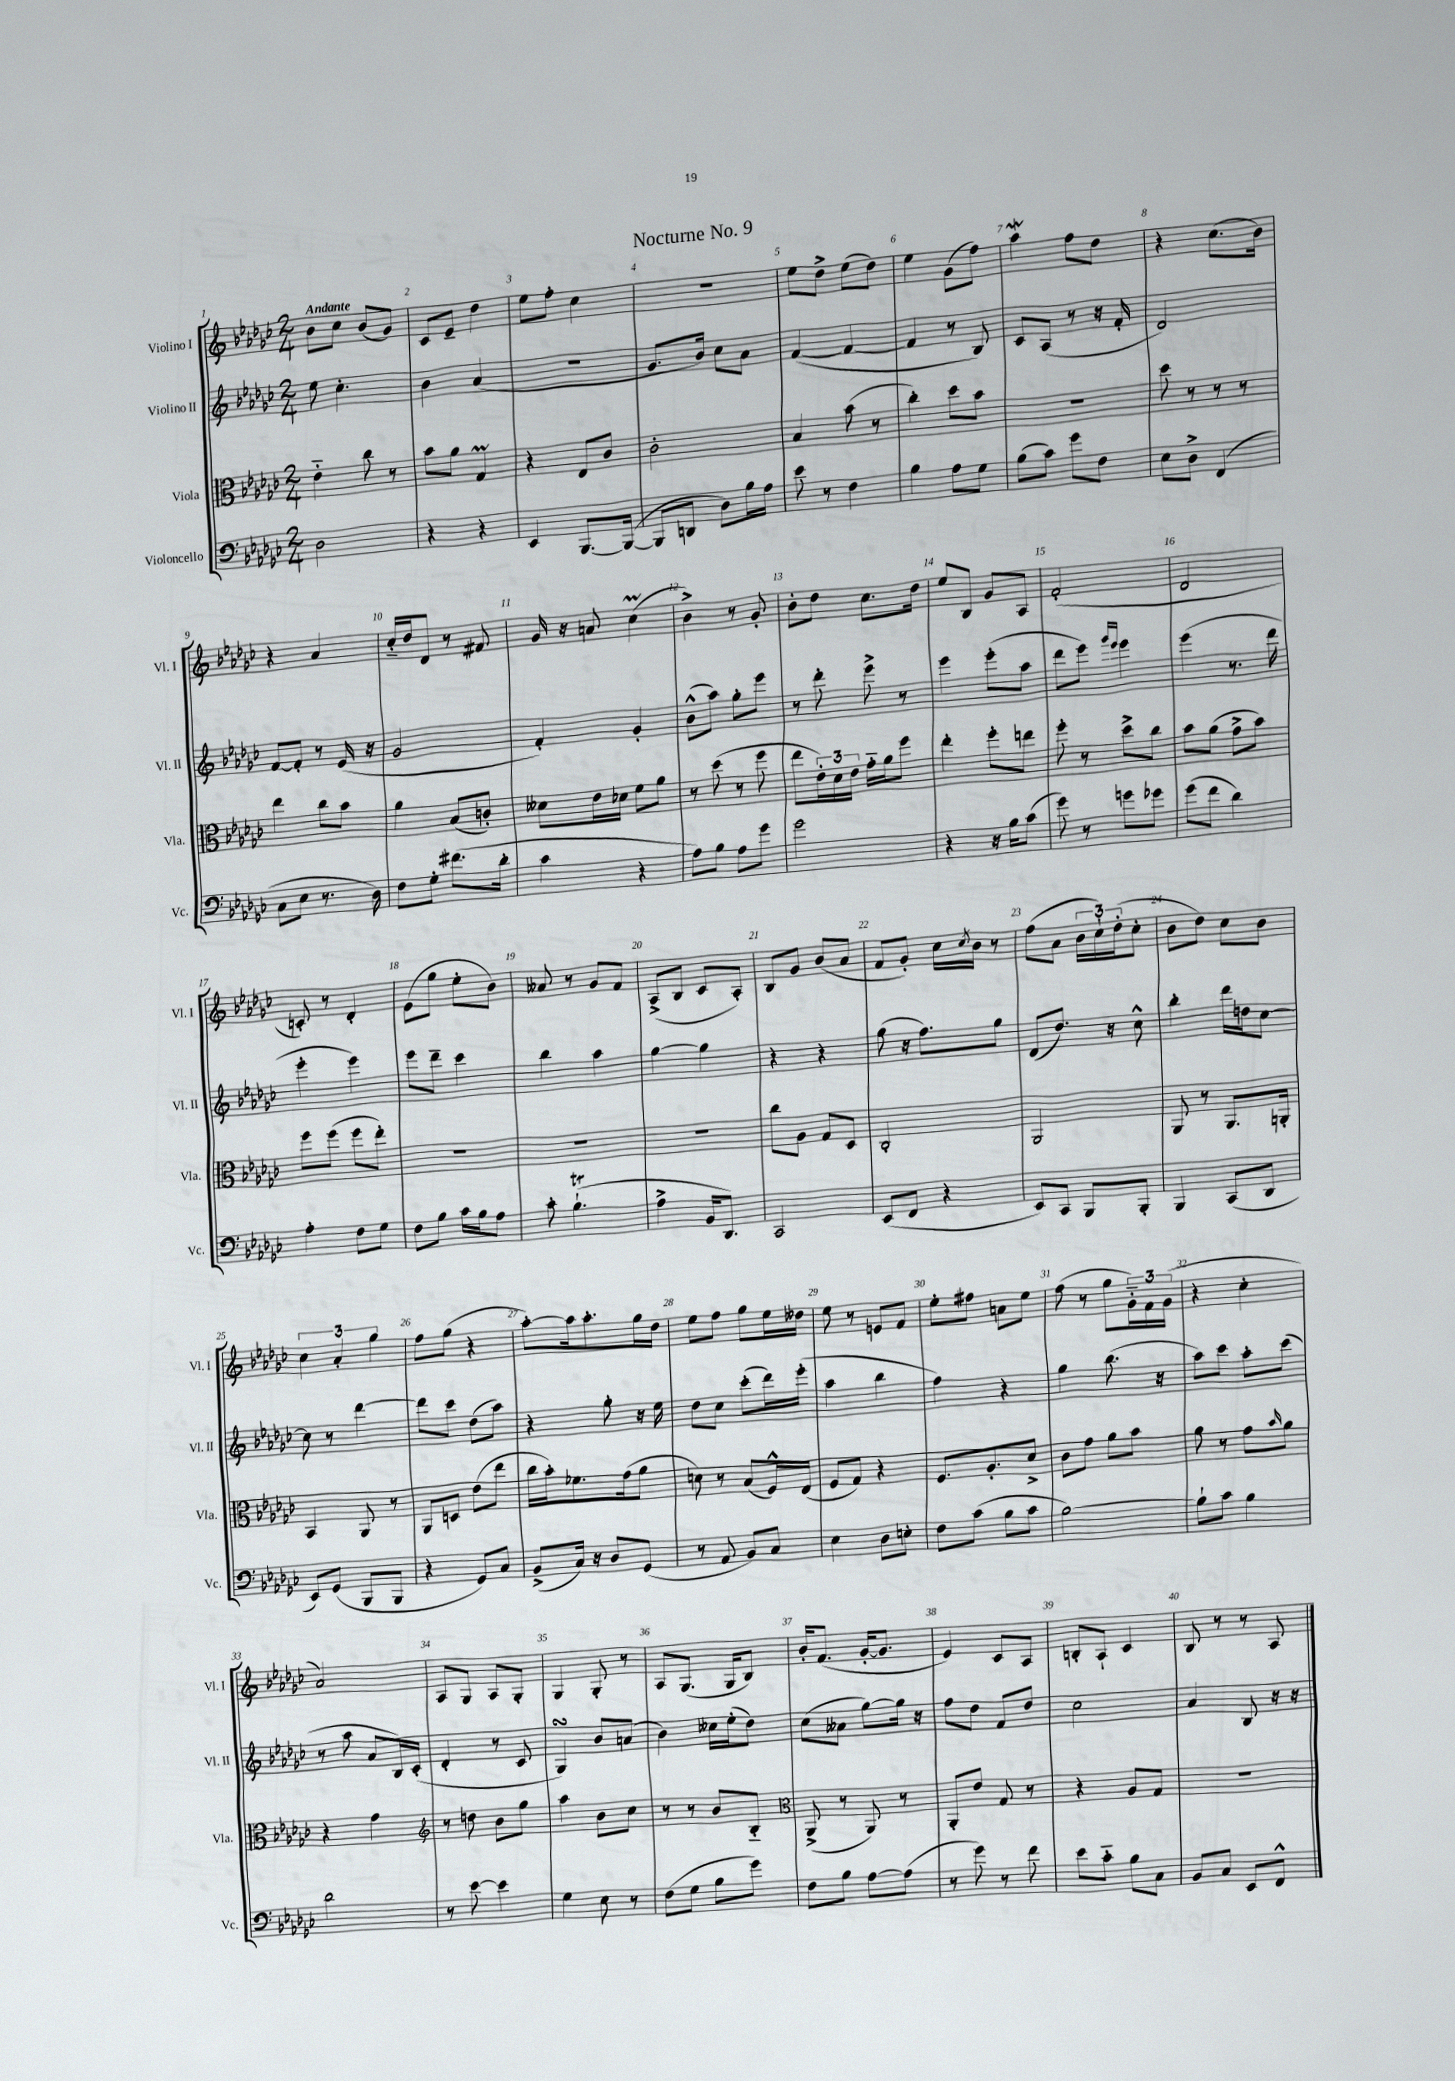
\header { title = "Nocturne No. 9" }
<<
\new StaffGroup <<
\new Staff = "s0" \with { instrumentName = "Violino I" shortInstrumentName = "Vl. I" } {
    \clef treble \key ges \major \numericTimeSignature \time 2/4 \tempo "Andante"
    bes'8 ces''8 bes'8( ges'8) |
    ces'8 ees'8-- des''4 |
    ees''8 f''8-. ces''4 |
    r2 |
    ees''8 des''8-> ees''8( des''8) |
    ees''4 ges'8( f''8) |
    aes''4\mordent f''8 des''8 |
    r4 ces''8.( bes'16) |
    r4 aes'4 |
    ces''16-_ des''16 des'8 r8 fis'8 |
    ges'16 r16 a'8 ces''4\prall( |
    bes'4->) r8 ges'8-. |
    bes'8-. des''8 ces''8. des''16 |
    ees''8 bes8 ges'8 aes8 |
    f'2-.( |
    des'2 |
    c'8-.) r8 des'4-. |
    ees'8( ges''8 ees''8-. bes'8) |
    aeses'8 r8 ges'8 f'8 |
    aes8->( bes8 ces'8 aes8-.) |
    bes8 ges'8 bes'8( aes'8 |
    f'8 ges'8-.) ces''16 \acciaccatura { ces''8 } bes'16 r8 |
    f''8( aes'8 \tuplet 3/2 { bes'16 ces''16-!) des''16-.( } ces''8-. |
    bes'8 des''8) ces''8 bes'8 |
    \tuplet 3/2 { ces''4 aes'4-. ges''4 } |
    f''8 ges''8( r4 |
    aes''8~-.) aes''16 aes''8.-. ges''16 des''16 |
    ees''8 f''8 ges''8 ees''16 deses''16 |
    ees''8 r8 e'8 f'8 |
    ees''8-. fis''8 a'8 ees''8 |
    f''8( r8 ges''8 \tuplet 3/2 { ges'16-_) f'16 ges'16( } |
    r4 ces''4-. |
    aes'2) |
    aes8 ges8 aes8 ges8-. |
    ges4 ges8-. r8 |
    aes8 ges8.( ges16 bes8) |
    bes'16-. f'8.( ges'16~-. ges'8. |
    ees'4) ces'8 aes8 |
    b8-. aes8-! ces'4 |
    bes8 r8 r8 aes8 \bar "|." |
}
\new Staff = "s1" \with { instrumentName = "Violino II" shortInstrumentName = "Vl. II" } {
    \clef treble \key ges \major \numericTimeSignature \time 2/4
    ees''8 ces''4.-. |
    bes'4 aes'4( |
    r2 |
    ges'8. bes'16) ces''8 aes'8 |
    f'4~( f'4~ |
    f'4 r8 bes8) |
    ces'8 aes8( r8 r16 f'16-. |
    des'2) |
    f'8~ f'8-. r8 ees'16( r16 |
    ges'2 |
    f'4-.) ges'4-. |
    bes'8-^( aes''8) ges''8-. ees'''8 |
    r8 des'''8-. ees'''8-> r8 |
    ees'''4 ees'''8-.( aes''8 |
    des'''8 ees'''8) \grace { ges'''16 ees'''16 } ees'''4 |
    ees'''4( r8. des'''16 |
    ees'''4-. ees'''4) |
    ees'''8 des'''8-- ces'''4 |
    bes''4 aes''4 |
    ges''4~ ges''4 |
    r4 r4 |
    ges''8( r16 f''8.) ges''8 |
    des'8( des''8.) r16 ces''8-^ |
    bes''4-. des'''16 d''16 ces''8~ |
    ces''8 r8 des'''4~ |
    des'''8 ces'''8 des''8( aes''8) |
    r4 ges''8-. r16 ees''16 |
    des''8 ces''8 ces'''8-.( des'''16) ees'''16-.( |
    aes''4 bes''4 |
    f''4) r4 |
    ges''4 bes''8.( r16 |
    aes''8) ces'''8 aes''8-. ces'''8( |
    r8 aes''8 aes'8 bes16) ces'16-.( |
    des'4-. r8 ces'8 |
    ges4\turn) bes'8 a'8( |
    bes'4) ceses''16 ees''16-.( des''8) |
    ces''8( aeses'8 ges''8~) ges''16 r16 |
    f''8 des''8 f'8 des''8 |
    ces''2 |
    aes'4 bes8 r16 r16 \bar "|." |
}
\new Staff = "s2" \with { instrumentName = "Viola" shortInstrumentName = "Vla." } {
    \clef alto \key ges \major \numericTimeSignature \time 2/4
    ees'4-_ ces''8 r8 |
    bes'8 aes'8 ges4\prall |
    r4 ees8 ces'8 |
    ces'2-. |
    bes4 bes'8( r8 |
    ces''4-.) des''8 bes'8 |
    r2 |
    des''8 r8 r8 r8 |
    ees''4 ces''8 bes'8 |
    aes'4 bes8( c'8-.) |
    deses'8 ees'16 des'16 f'8 aes'8 |
    r8 des''8( r8 f''8 |
    ees''8 \tuplet 3/2 { ees'16-.) des'16 ees'16 } ges'16-_ aes'16 f''8 |
    ees''4-. f''8-. e''8 |
    f''8-. r8 des''8-> ces''8 |
    bes'8 aes'8( ges'8-> bes'8) |
    f''8 f''8( f''8 ees''8-.) |
    r2 |
    R2 |
    R2 |
    ces''8 aes8 ges8 des8 |
    ces2-. |
    aes,2 |
    aes,8 r8 aes,8. a,16-. |
    bes,4 aes,8 r8 |
    aes,8 d8 ees'8( ees''8 |
    ces''16 bes'16-.) fes'8. ges'16( aes'8 |
    d'8) r8 bes8( f16-^) ees16( |
    f8 ges8) r4 |
    f8. aes8.-. des'8-> |
    ces'8 ges'8 aes'8 bes'8 |
    aes'8 r8 ges'8 \grace { bes'16 } aes'8 |
    r4 ges'4 |
    \clef treble r8 d''8 bes'8 ges''8 |
    aes''4 bes'8 ces''8 |
    r8 r8 bes'8 bes8-_ |
    \clef alto aes,8->( r8 aes,8) r8 |
    aes,8-. ees'8 ges8 r8 |
    r4 aes8 ges8 |
    R2 \bar "|." |
}
\new Staff = "s3" \with { instrumentName = "Violoncello" shortInstrumentName = "Vc." } {
    \clef bass \key ges \major \numericTimeSignature \time 2/4
    des2 |
    r4 r4 |
    ees,4 bes,,8.~ bes,,16~( |
    bes,,8 d,8 des8) bes16 aes16 |
    ees'8 r8 f4 |
    bes4 aes8 ges8 |
    bes8( ces'8) ges'8 f8 |
    ees8 des8-> f,4( |
    ces8 ees8 r8. des16) |
    f8 ges8-. fis'8.( des'16-. |
    ces'4 r4 |
    aes8) bes8 aes8 ges'8 |
    ges'2 |
    r4 r16 bes16 ces'8( |
    ges'8) r8 g'8 ges'8 |
    ges'8( f'8 des'4) |
    aes4-. f8 ges8 |
    f8 bes8 ces'16 bes16 aes8 |
    ces'8-. bes4.-!\trill( |
    aes4-> bes,16 des,8.) |
    ces,2 |
    ees,8( f,8 r4 |
    ees,8) ces,8 bes,,8 bes,,8-. |
    bes,,4 ces,8( des,8 |
    ees,8) ges,8( bes,,8 bes,,8 |
    r4 ges,8) ces8 |
    bes,8->( ces16) r16 des8 ges,8( |
    r8 aes,8 bes,8) ces8 |
    ees4 des8 e8-. |
    f8 ces'8( bes8 ces'8 |
    bes2~) |
    bes8-! ces'8 bes4 |
    des'2 |
    r8 ees'8~ ees'4 |
    ges4 ees8 r8 |
    f8( ges8 bes8 ges'8) |
    f8 bes8 aes8~ aes8( |
    r8 ges'8) r8 f'8 |
    ees'8 ces'8-_ bes8 ces8 |
    bes,8 ces8 ees,8 f,8-^ \bar "|." |
}
>>
>>
\layout { \context { \Score \override BarNumber.break-visibility = ##(#f #t #t) barNumberVisibility = #all-bar-numbers-visible } }
